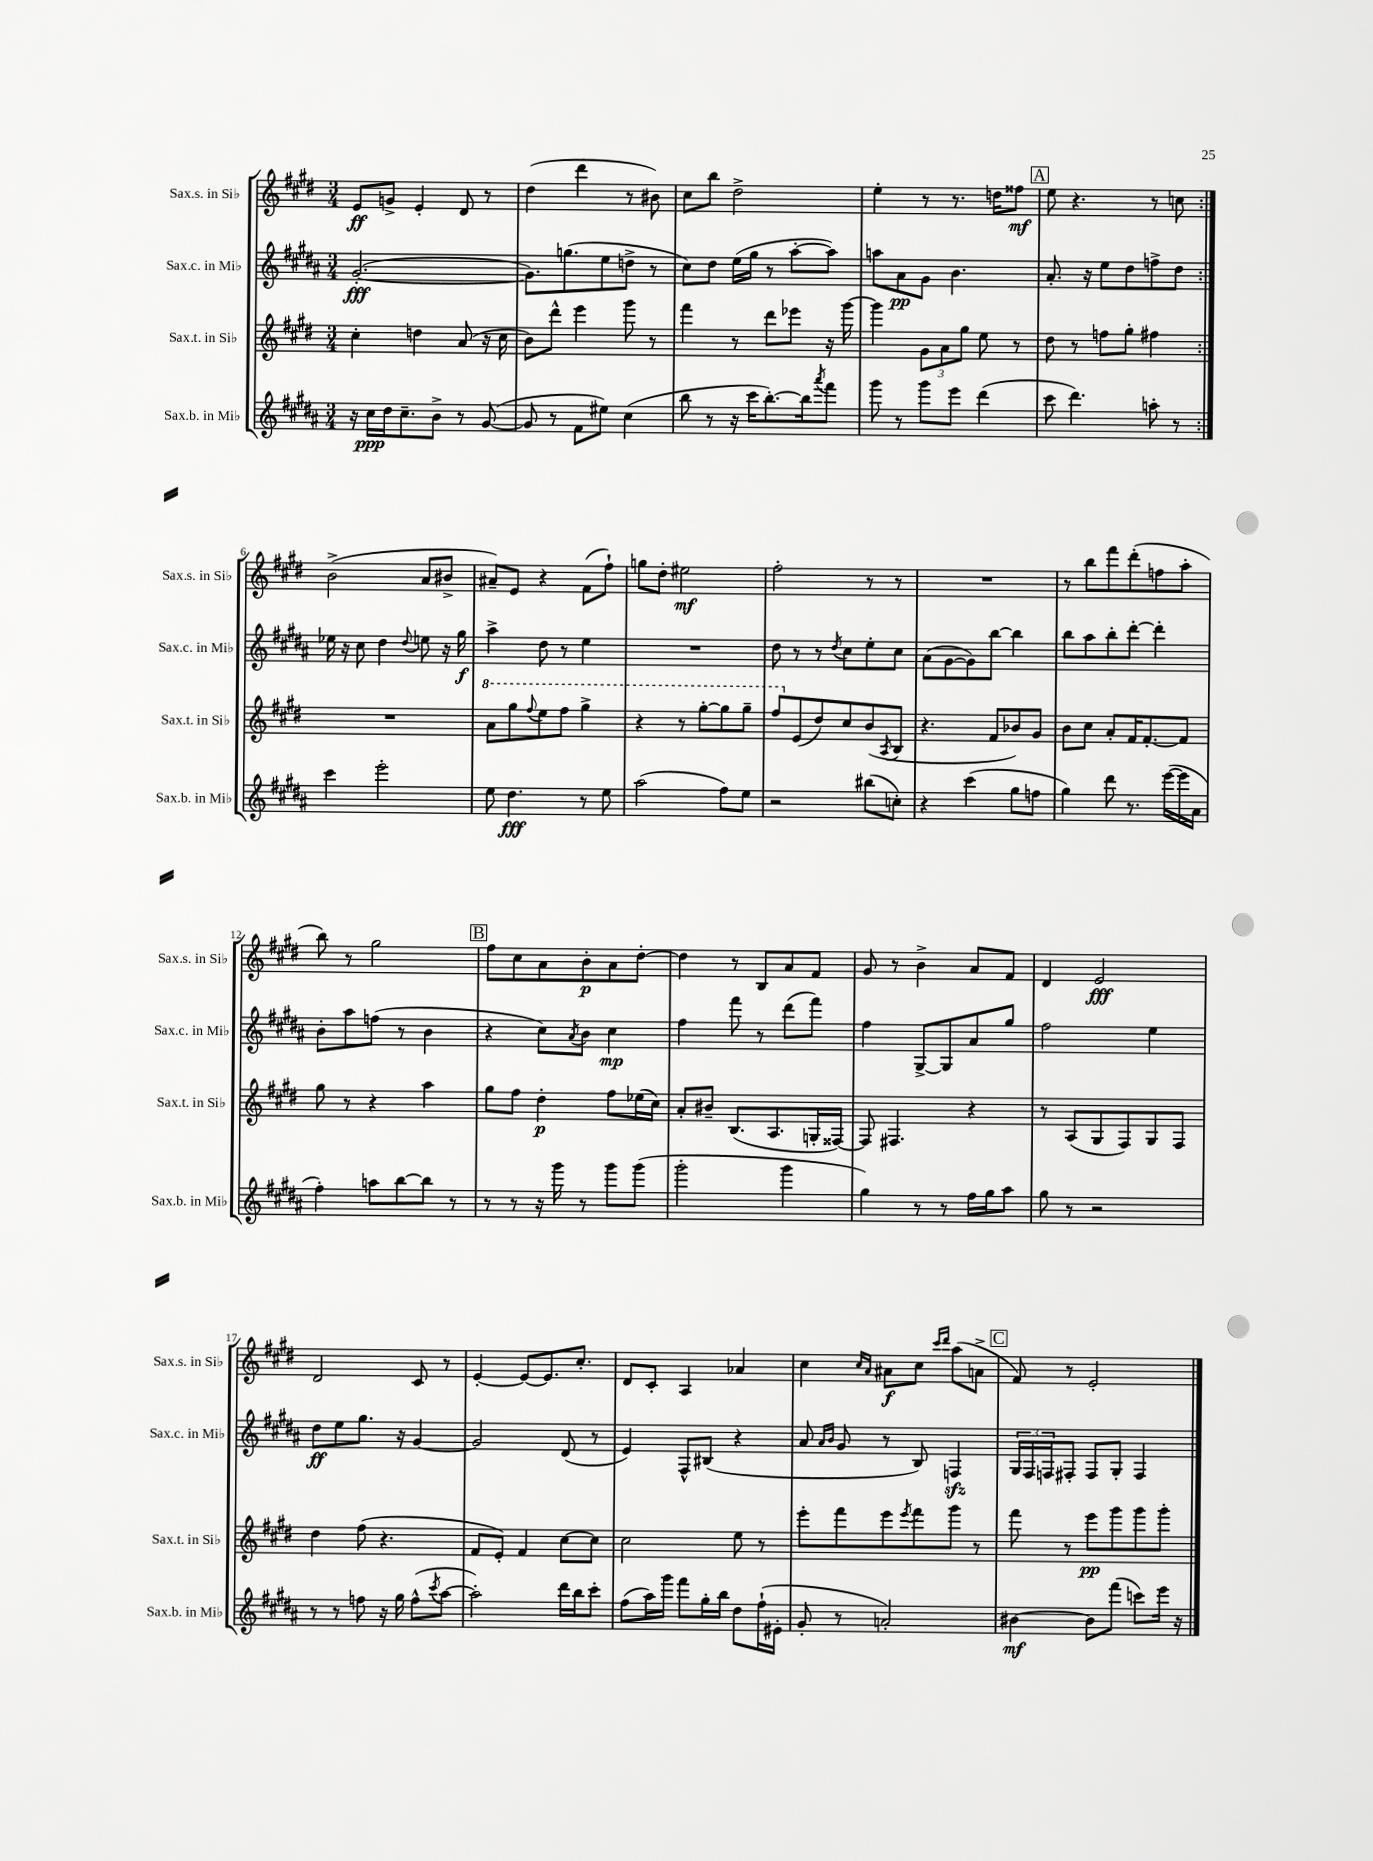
<<
\new StaffGroup <<
\new Staff = "s0" \with { instrumentName = "Sax.s. in Sib" shortInstrumentName = "Sax.s. in Sib" } {
    \clef treble \key e \major \numericTimeSignature \time 3/4
    \repeat volta 2 { e'8\ff g'8-> e'4-. dis'8 r8 |
    dis''4( dis'''4 r8 bis'8) |
    cis''8 b''8 dis''2-> |
    e''4-. r8 r8. d''16 fisis''8\mf |
    \mark \markup { \box "A" } e''8 r4. r8 c''8 | }
    b'2->( a'8 bis'8-> |
    ais'8--) e'8 r4 fis'8( fis''8-!) |
    g''8 dis''8-. eis''2\mf |
    fis''2-. r8 r8 |
    R2. |
    r8 b''8 fis'''8 dis'''8-.( f''8 a''8-. |
    b''8) r8 gis''2 |
    \mark \markup { \box "B" } fis''8 cis''8 a'8 b'8-.\p a'8 dis''8~-. |
    dis''4 r8 b8 a'8 fis'8 |
    gis'8 r8 b'4-> a'8 fis'8 |
    dis'4 e'2\fff |
    dis'2 cis'8 r8 |
    e'4~-. e'8~ e'8. cis''8.-. |
    dis'8 cis'8-. a4 aes'4 |
    cis''4 \grace { cis''16 a'16 } ais'8\f cis''8 \grace { cis'''16 dis'''16 } a''8( a'8-> |
    \mark \markup { \box "C" } fis'8) r8 e'2-. \bar "|." |
}
\new Staff = "s1" \with { instrumentName = "Sax.c. in Mib" shortInstrumentName = "Sax.c. in Mib" } {
    \clef treble \key b \major \numericTimeSignature \time 3/4
    \repeat volta 2 { gis'2.~-.\fff( |
    gis'8.) g''8.( e''8 d''8-> r8 |
    cis''8) dis''8 e''16( gis''16 r8 ais''8~-. ais''8) |
    a''8 ais'8\pp gis'8 b'4. |
    \mark \markup { \box "A" } ais'8.-. r16 e''8 dis''8 f''8-> dis''8 | }
    ees''16 r16 cis''8 dis''4 \appoggiatura { dis''8 } e''8 r16 gis''16\f |
    ais''4-> dis''8 r8 e''4 |
    R2. |
    dis''8 r8 r8 \acciaccatura { dis''8 } cis''8 e''8-. cis''8 |
    ais'8( gis'8~ gis'8) b''8~ b''4 |
    b''8 ais''8 b''8-. dis'''8~-. dis'''4-. |
    b'8-. ais''8 f''8( r8 b'4 |
    \mark \markup { \box "B" } r4 cis''8) \acciaccatura { ais'8 } b'8 cis''4\mp |
    fis''4 fis'''8 r8 dis'''8( fis'''8) |
    fis''4 gis8~-> gis8 ais'8 gis''8 |
    fis''2 e''4 |
    dis''8\ff e''8 gis''8. r16 gis'4~ |
    gis'2 dis'8( r8 |
    e'4) fis8-^ bis8( r4 |
    ais'8 \grace { ais'16 b'16 } gis'8 r8 b8) f4\sfz |
    \mark \markup { \box "C" } \tuplet 3/2 { gis16 fis16 f16 } fis8-. fis8 gis8-. fis4 \bar "|." |
}
\new Staff = "s2" \with { instrumentName = "Sax.t. in Sib" shortInstrumentName = "Sax.t. in Sib" } {
    \clef treble \key e \major \numericTimeSignature \time 3/4
    \repeat volta 2 { cis''4-. d''4 a'8( r16 cis''16 |
    b'8) dis'''8-^ e'''4 gis'''8 r8 |
    fis'''4 r8 dis'''8 ees'''8 r16 gis'''16~ |
    gis'''4 \tuplet 3/2 { gis'8 a'8 gis''8 } e''8 r8 |
    \mark \markup { \box "A" } dis''8 r8 f''8 gis''8-. fis''4 | }
    R2. |
    \ottava #1 a''8 gis'''8 \appoggiatura { fis'''8 } e'''8 fis'''8 gis'''4-> |
    r4 r8 gis'''8~-. gis'''8 gis'''8-- |
    fis'''8 \ottava #0 e'8( dis''8) cis''8 b'8( \acciaccatura { a8 } b8 |
    r4. fis'8 bes'8) gis'8 |
    b'8 cis''8 a'8-. fis'16 fis'8.~-. fis'8 |
    gis''8 r8 r4 a''4 |
    \mark \markup { \box "B" } gis''8 fis''8 dis''4-.\p fis''8 ees''16( cis''16) |
    a'8-. bis'8-- b8.( a8. g16-. fisis16~) |
    fisis8 fis4. r4 |
    r8 a8( gis8 fis8) gis8 fis8 |
    dis''4 fis''8( r4. |
    fis'8 e'8-.) fis'4 cis''8~ cis''8 |
    cis''2 e''8 r8 |
    e'''8-. fis'''8 e'''8 \acciaccatura { e'''8 } fis'''8 gis'''8 r8 |
    \mark \markup { \box "C" } fis'''8 r8 e'''8\pp gis'''8 gis'''8 gis'''8-. \bar "|." |
}
\new Staff = "s3" \with { instrumentName = "Sax.b. in Mib" shortInstrumentName = "Sax.b. in Mib" } {
    \clef treble \key b \major \numericTimeSignature \time 3/4
    \repeat volta 2 { r16 cis''16\ppp dis''16 cis''8.-- b'8-> r8 gis'8~( |
    gis'8 r8 fis'8 eis''8) cis''4( |
    b''8 r8 r16 cis'''16 b''8.~-.) b''16 \acciaccatura { ais'''8 } fis'''8 |
    gis'''8 r8 gis'''8 e'''8 dis'''4( |
    \mark \markup { \box "A" } cis'''8 dis'''4.) a''8-. r8 | }
    cis'''4 e'''2-. |
    e''8 dis''4.\fff r8 e''8 |
    ais''2( fis''8) e''8 |
    r2 bis''8( c''8-.) |
    r4 cis'''4( gis''8 f''8 |
    gis''4) dis'''8 r8. e'''16~( e'''16 ais'16 |
    fis''4-.) a''8 b''8~ b''8 r8 |
    \mark \markup { \box "B" } r8 r8 r16 gis'''16 r8 gis'''8 gis'''8( |
    gis'''2-. gis'''4 |
    gis''4) r8 r8 fis''16 gis''16 ais''8 |
    gis''8 r8 r2 |
    r8 r8 f''8 r16 gis''16 f''8-^( \acciaccatura { cis'''8 } ais''8~ |
    ais''2-.) dis'''16 b''16 cis'''8-. |
    fis''8( ais''16) gis'''16 fis'''8 gis''16-. b''16 dis''8 fis''16-!( eis'16-. |
    gis'8-. r8 a'2-.) |
    \mark \markup { \box "C" } bis'4~\mf bis'8 fis'''8( c'''8) e'''16 r16 \bar "|." |
}
>>
>>
